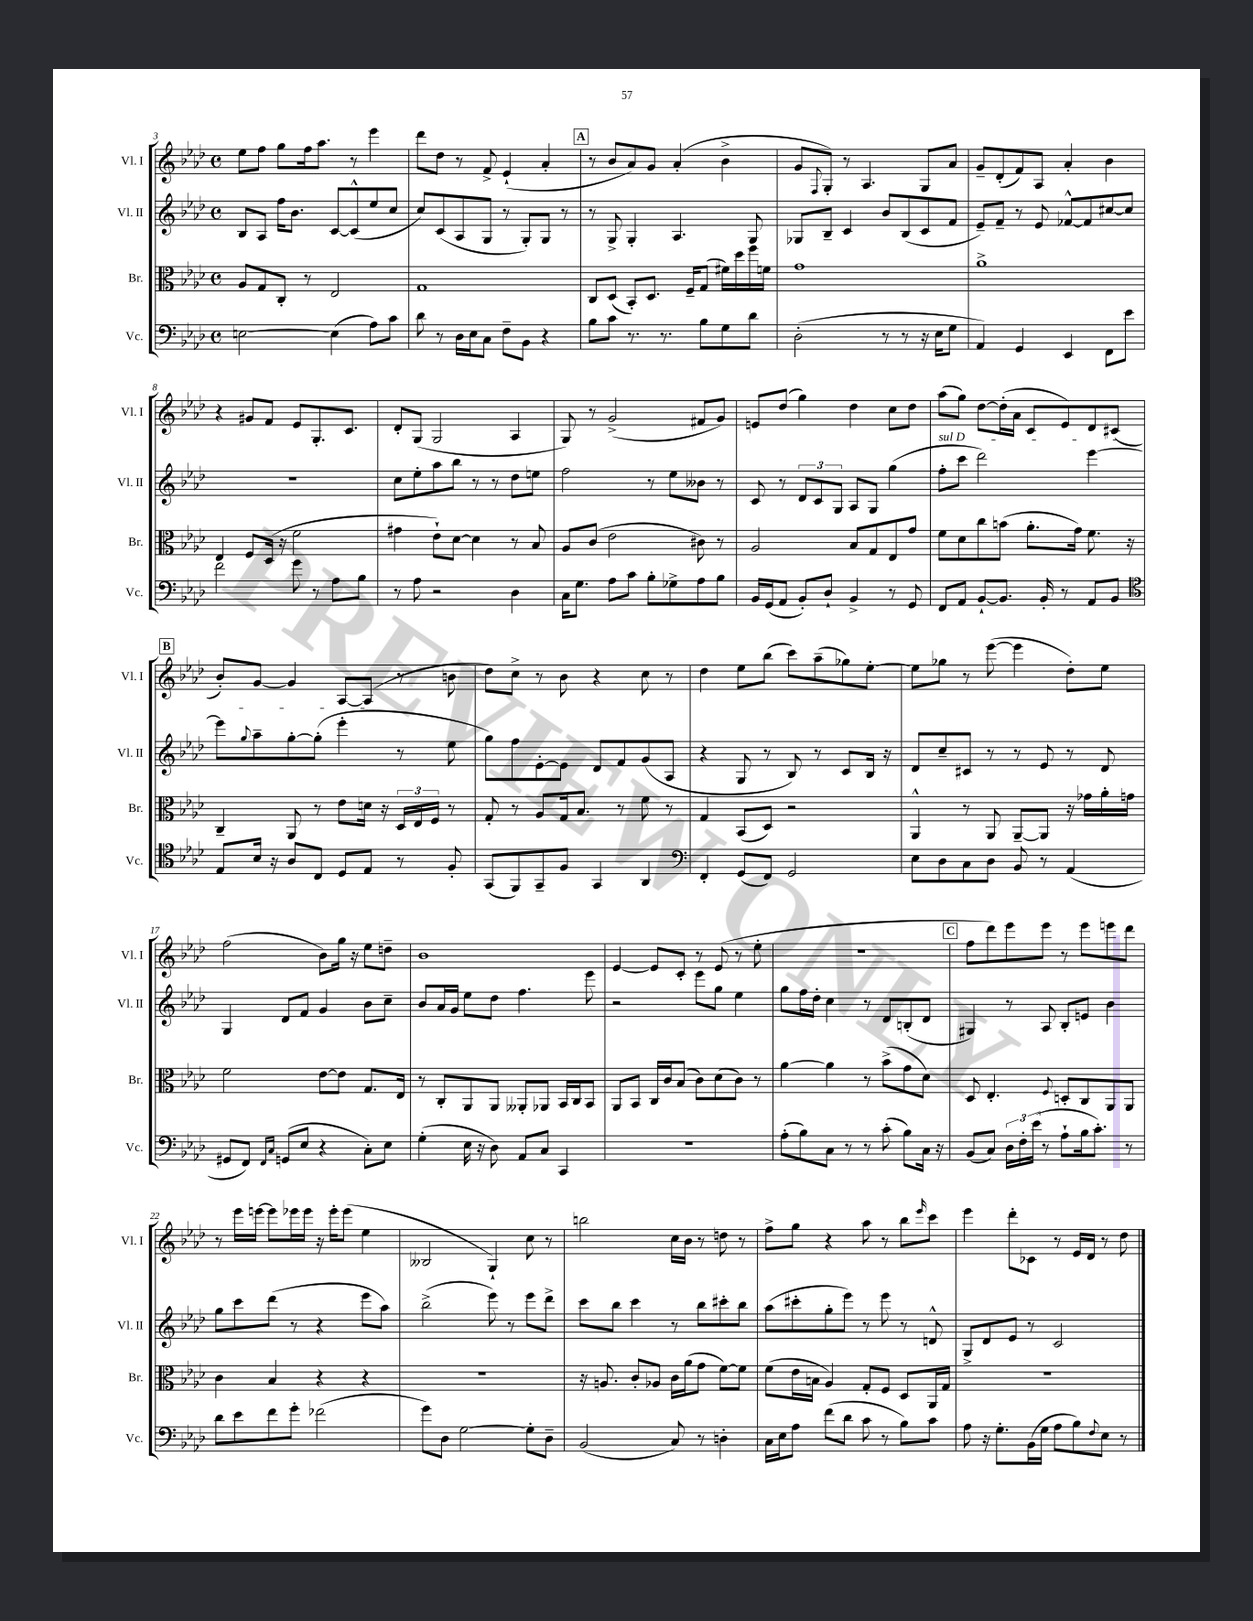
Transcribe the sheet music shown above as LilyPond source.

<<
\new StaffGroup <<
\new Staff = "s0" \with { instrumentName = "Vl. I" shortInstrumentName = "Vl. I" } {
    \clef treble \key aes \major \defaultTimeSignature \time 4/4
    ees''8 f''8 g''8 f''16 aes''8. r8 ees'''4 |
    des'''8 des''8 r8 f'8-> ees'4-!( aes'4-. |
    \mark \markup { \box "A" } r8 bes'8 aes'8) g'8 aes'4-.( bes'4-> |
    g'8 \appoggiatura { f8 } g8-.) r8 aes4. g8 aes'8 |
    g'8-- des'8-.( f'8) aes8 aes'4-. bes'4 |
    r4 gis'8 f'8 ees'8 g8.-. c'8. |
    des'8-. g8( g2 aes4 |
    g8) r8 g'2->( fis'8 g'8) |
    e'8 des''8( g''4) des''4 c''8 des''8 |
    aes''8( g''8) des''8~ des''16-.( aes'16 c'8 ees'8) des'8 cis'8( |
    \mark \markup { \box "B" } bes'8-.) g'8~ g'4 aes8~ aes8( r8 b'8 |
    des''8) c''8-> r8 bes'8 r4 c''8 r8 |
    des''4 ees''8 bes''8( c'''8) aes''8--( ges''8) ees''8~-. |
    ees''8 ges''8 r8 ees'''8~( ees'''4 des''8-.) ees''8 |
    f''2( bes'8) g''16 r16 ees''8 d''8-- |
    bes'1 |
    ees'4~ ees'8 c'8-. r8 ees'8( r8 ees''8-. |
    R1 |
    \mark \markup { \box "C" } f''8 des'''8) ees'''8 ees'''8 r8 ees'''8 e'''8 des'''8 |
    r8 ees'''16 e'''16~ e'''8 ees'''16 ees'''16 r16 ees'''16-. ees'''8( ees''4 |
    beses2 g4-!) c''8 r8 |
    b''2 c''16 bes'16 r8 d''8 r8 |
    f''8-> g''8 r4 aes''8 r8 bes''8 \grace { ees'''16 } c'''8 |
    ees'''4 des'''8-. ces'8 r8 ees'16 des'16 r8 des''8 \bar "|." |
}
\new Staff = "s1" \with { instrumentName = "Vl. II" shortInstrumentName = "Vl. II" } {
    \clef treble \key aes \major \defaultTimeSignature \time 4/4
    bes8 aes8 f''16 bes'8. c'8~ c'8-^( ees''8 c''8 |
    c''8) c'8( aes8 g8 r8 g8-.) g8 r8 |
    \mark \markup { \box "A" } r8 g8-> g4-. aes4. g8 |
    ges8 bes8-- c'4 bes'8 bes8( c'8 f'8 |
    ees'8--) f'8-- r8 ees'8 fes'8~-^ fes'8 cis''8~ cis''8 |
    R1 |
    c''8 ees''8-. aes''8 bes''8 r8 r8 des''8 e''8 |
    f''2 r8 ees''8 beses'8 r8 |
    c'8 r8 \tuplet 3/2 { des'8 c'8 g8 } aes8 g8 g''4( |
    \once \override TextSpanner.bound-details.left.text = \markup { \italic "sul D" } f''8-.\startTextSpan c'''8 des'''2) ees'''4~ |
    \mark \markup { \box "B" } ees'''8 \appoggiatura { g''8 } aes''8-- g''8~-. g''8-.( ees'''4-.\stopTextSpan r8 ees''8 |
    g''8) f''8 ees'8~-. ees'8 des'8 f'8 g'8( aes8 |
    r4 g8 r8 bes8) r8 c'8 bes16 r16 |
    des'8 c''8-- cis'8 r8 r8 ees'8 r8 des'8 |
    g4 des'8 f'8 g'4 bes'8 c''8-- |
    bes'8 aes'16 g'16 ees''8 des''8 f''4. ees'''8 |
    r2 ees'''8 g''8 ees''4 |
    g''8 f''16 des''16-. c''4 r8 des'8 b8-.( des'8 |
    \mark \markup { \box "C" } gis4) r8 aes8 bes8-. e'8 bes'4 |
    g''8 c'''8 des'''8( r8 r4 ees'''8 aes''8) |
    bes''2->( ees'''8) r8 ees'''8 des'''8-> |
    c'''8 bes''8 c'''4 r8 bes''8 cis'''8-. bes''8 |
    aes''8( cis'''8-. g''8-. ees'''8) r8 ees'''8 r8 d'8-^ |
    g8-> des'8 ees'8 r8 c'2 \bar "|." |
}
\new Staff = "s2" \with { instrumentName = "Br." shortInstrumentName = "Br." } {
    \clef alto \key aes \major \defaultTimeSignature \time 4/4
    aes8 g8 c8-. r8 ees2 |
    g1 |
    \mark \markup { \box "A" } c8 des8( bes,8-.) des8. f16-- g8( fis'16) des''16 f''16 f'16 |
    g'1 |
    aes'1-> |
    ees4 f8 des16( r16 f'2 |
    gis'4 ees'8-!) des'8~ des'4 r8 bes8 |
    aes8 c'8( ees'2 cis'8) r8 |
    aes2 bes8 g8 ees8 g'8 |
    f'8 des'8 c''8 b'8( aes'8.-. g'16) f'8. r16 |
    \mark \markup { \box "B" } c4-- aes,8 r8 ees'8 d'16 r16 \tuplet 3/2 { des16 ees16 f16 } r8 |
    g8-. r8 aes8 g16 bes8. r8 f'8 r8 |
    g4 bes,8( des8) r2 |
    aes,4-^ r8 aes,8 aes,8~-- aes,8 r16 ges'16 aes'16-. g'16 |
    f'2 ees'8~ ees'8 g8. ees16 |
    r8 c8-. aes,8 aes,8 aeses,8-. aes,8 bes,16 c16 bes,8 |
    aes,8 bes,8 c16 c'16 bes8( c'8) des'8( c'8) r8 |
    aes'4~ aes'4 r8 bes'8->( g'8 des'8) |
    \mark \markup { \box "C" } des8 ees4.-. \appoggiatura { f8 } d8-. c8 aes,8 aes,8 |
    c'4 bes4 r4 r4 |
    R1 |
    r16 a8. c'8-. aes8 c'16 aes'16( g'8 f'8~) f'8 |
    f'8( ees'16 b16 aes4) g8-. f8 des8 aes,16 g16 |
    R1 \bar "|." |
}
\new Staff = "s3" \with { instrumentName = "Vc." shortInstrumentName = "Vc." } {
    \clef bass \key aes \major \defaultTimeSignature \time 4/4
    e2~ e4( aes8) c'8 |
    des'8 r8 des16 ees16 c8 f8-- bes,8 r4 |
    \mark \markup { \box "A" } bes8 c'8 r8. r8. bes8 g8 des'8 |
    des2-.( r8 r8 r16 ees16 g8 |
    aes,4) g,4 ees,4 f,8 ees'8 |
    f'2 g'8 r8 aes8 bes8 |
    r8 aes8 r2 des4 |
    c16 g8. aes8 c'8 bes8-. ges8-> aes8 bes8 |
    bes,16 g,16( aes,8 bes,8-.) des8-! bes,4-> r8 g,8 |
    f,8 aes,8 bes,8~-! bes,8. bes,16-. r8 aes,8 bes,8 |
    \mark \markup { \box "B" } \clef tenor ees8 bes16 r16 aes8 c8 des8 ees8 r8 f8-. |
    g,8( f,8) g,8-- f8 g,4 aes,4 |
    \clef bass f,4-. g,8( f,8) g,2 |
    ees8 des8 c8 des8 bes,8 r8 aes,4( |
    gis,8 f,8) \grace { f,16 c16 } g,8( ees8 r4 c8-.) ees8 |
    g4-.( ees16 r16 des8) aes,8 c8 c,4 |
    R1 |
    aes8-.( bes8) c8 r8 r8 c'8-.( bes8) c16 r16 |
    \mark \markup { \box "C" } bes,8( c8) \tuplet 3/2 { des16 f16-. ees'16( } r8 aes8-! bes16 c'8.-.) r8 |
    des'8 ees'8 f'8 g'8-. fes'2( |
    g'8) des8 g2~ g8-. des8-- |
    bes,2( c8) r8 d4-. |
    c16 ees16 aes8 f'8( des'8 c'8 r8 bes8) c'8 |
    aes8 r16 g8.-. bes,16( g16 aes8 bes8) \appoggiatura { f8 } ees8 r8 \bar "|." |
}
>>
>>
\layout { \context { \Score currentBarNumber = #3 } }
